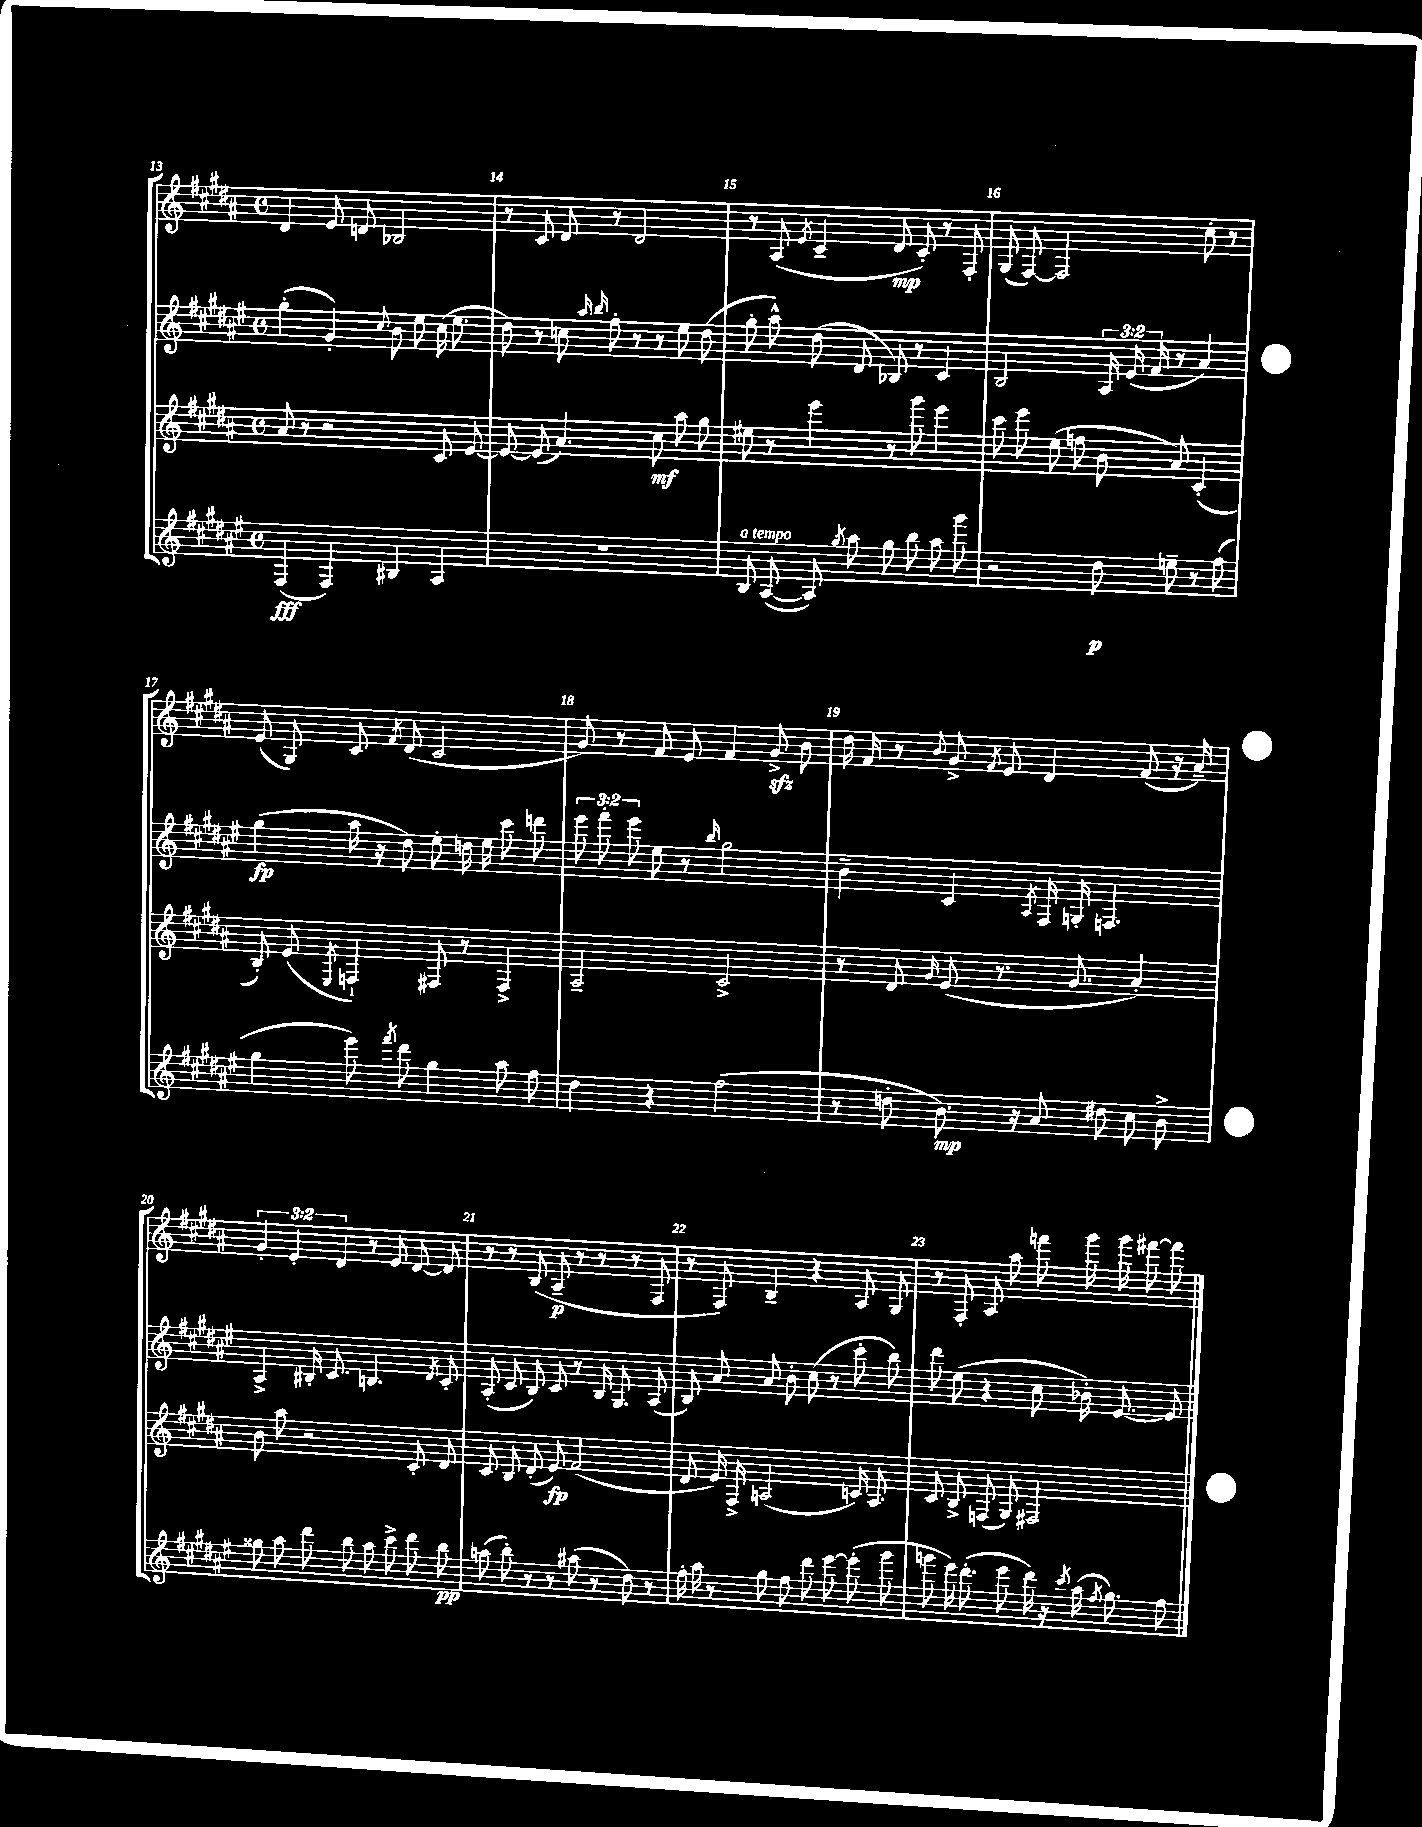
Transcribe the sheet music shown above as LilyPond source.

<<
\new StaffGroup <<
\new Staff = "s0" {
    \clef treble \key b \major \defaultTimeSignature \time 4/4 \override Staff.TupletNumber.text = #tuplet-number::calc-fraction-text
    \autoBeamOff dis'4 e'8 d'8 bes2 |
    r8 cis'8 dis'8 r8 dis'2 |
    r8 ais8( \acciaccatura { e'8 } cis'4-- dis'8\mp cis'8-.) r8 fis8-. |
    gis8( fis8~) fis2 cis''8-. r8 |
    e'8( gis8) cis'8 \acciaccatura { fis'8 } dis'8( cis'2 |
    gis'8) r8 fis'8 e'8 fis'4 gis'8->\sfz b'8 |
    dis''16 fis'16 r8 \appoggiatura { b'8 } gis'8-> \acciaccatura { fis'8 } e'8 dis'4 fis'8( r16 ais'16--) |
    \tuplet 3/2 { gis'4-. e'4-. dis'4 } r8 e'8 dis'8~ dis'8 |
    r8 r8 b8( ais8--\p r8 r8 r8 fis8 |
    r8 fis8) b4-- r4 ais8 gis8 |
    r8 fis8-. ais8 ais''8 f'''8 gis'''16 gis'''16 fis'''8~ fis'''8 \bar "|." |
}
\new Staff = "s1" {
    \clef treble \key fis \major \defaultTimeSignature \time 4/4 \override Staff.TupletNumber.text = #tuplet-number::calc-fraction-text
    \autoBeamOff gis''4-.( gis'4-.) \appoggiatura { cis''8 } b'8 eis''8 cis''16( eis''8. |
    dis''8) r8 c''8 \grace { ais''16 b''16 } fis''8-. r8 r8 eis''8 dis''8( |
    gis''8-. ais''8-^) dis''8( dis'8 bes8) r8 cis'4 |
    b2 \tuplet 3/2 { ais16 eis'16( fis'16 } r8 ais'4) |
    gis''4\fp( ais''16 r16 dis''8) eis''8-. d''16 eis''16 cis'''8 d'''8 |
    \tuplet 3/2 { eis'''8 fis'''8-. eis'''8 } eis''8 r8 \grace { b''16 } gis''2 |
    b'4-- cis'4 \acciaccatura { ais8 } fis16 g16-. f4. |
    ais4-> bis16-. cis'8. b4. \acciaccatura { dis'8 } cis'8-. |
    ais8-.( cis'8 b8) cis'8 r8 b16 gis8. ais8( |
    b8) ais'8 ais'8 b'8-. cis''8( r8 cis'''8-. b''8) |
    dis'''8 eis''8( r4 cis''8 bes'16-.) eis'8.~ eis'8 \bar "|." |
}
\new Staff = "s2" {
    \clef treble \key b \major \defaultTimeSignature \time 4/4
    \autoBeamOff ais'8 r8 r2 cis'8 e'8~ |
    e'8~ e'8( ais'4.) cis''8\mf ais''8 gis''8 |
    eis''8 r8 e'''4 r8 gis'''8 e'''4 |
    cis'''8 e'''8 e''8( f''8 b'8 ais'8) cis'4-.( |
    b8-.) e'8( \acciaccatura { e8 } f4-!) fis8 r8 fis4-> |
    ais2-- cis'2-> |
    r8 dis'8 \grace { gis'16 } e'8( r8. gis'8. ais'4-.) |
    b'8 ais''8 r2 cis'8-. dis'8 |
    cis'8 b8 dis'8-.( e'8\fp) fis'2( |
    dis'8 e'16) fis16-> a2( c'16) a8. |
    cis'8 b8-> f8( gis8) fis2 \bar "|." |
}
\new Staff = "s3" {
    \clef treble \key fis \major \defaultTimeSignature \time 4/4
    \autoBeamOff fis4\fff( fis4) bis4 ais4 |
    R1 |
    b8^\markup { \italic "a tempo" } ais8~( ais8) \acciaccatura { gis''8 } ais''8 gis''8 b''8 ais''8 gis'''8 |
    r2 dis''8\p e''8-- r8 fis''8( |
    gis''4 eis'''8) \acciaccatura { fis'''8 } dis'''8 gis''4 ais''8 fis''8 |
    dis''4 r4 fis''2( |
    r8 d''8-. b'8.\mp) r16 ais'8 dis''8 cis''8 b'8-> |
    gisis''8 ais''8 dis'''8 b''8 ais''8 cis'''8-> dis'''8 b''8\pp |
    a''8( b''8-.) r8 r8 ais''8( r8 dis''8) r8 |
    fis''16-. ais''16 r8 gis''8 fis''8 dis'''8 eis'''8~ eis'''8-.( gis'''8 |
    g'''8 eis'''16) dis'''8.-.( eis'''8 dis'''16) r16 \acciaccatura { cis'''8 } ais''16( \acciaccatura { fis''8 } gis''8.) fis''8 \bar "|." |
}
>>
>>
\layout { \context { \Score currentBarNumber = #13 \override BarNumber.break-visibility = ##(#f #t #t) barNumberVisibility = #all-bar-numbers-visible } }
